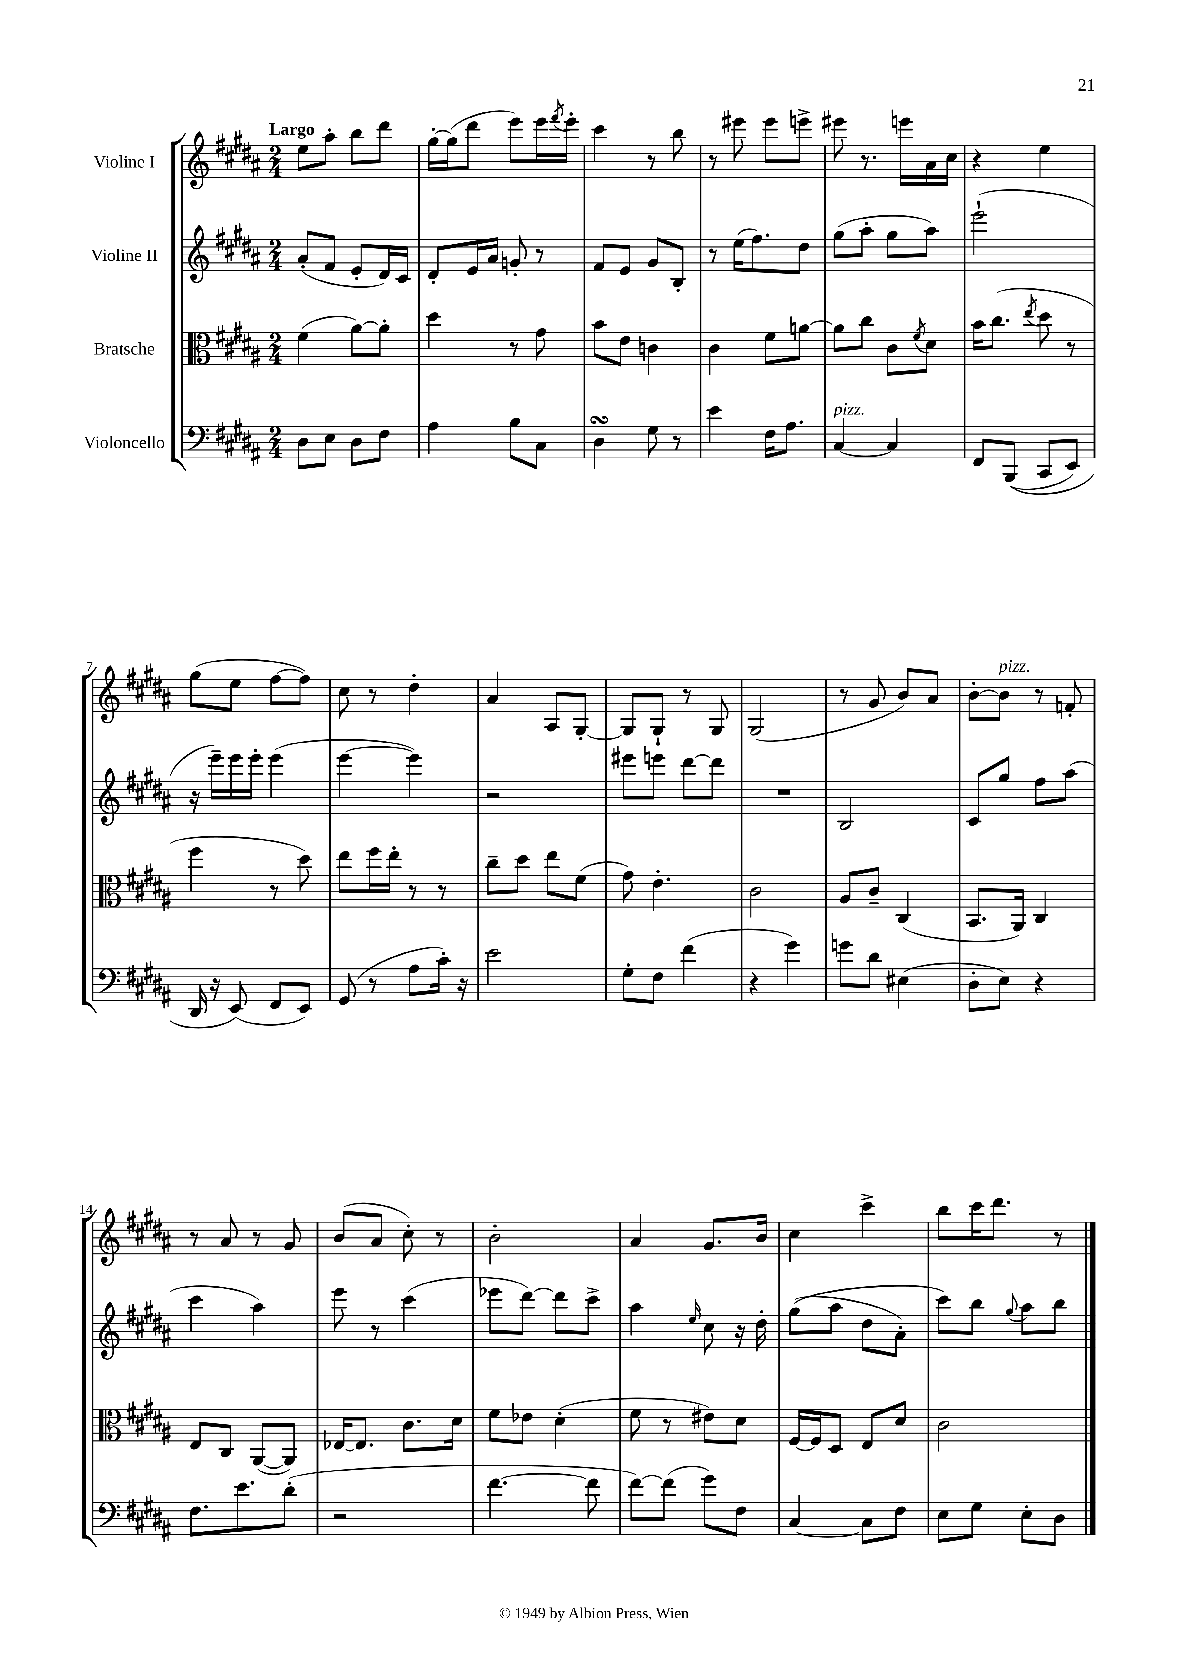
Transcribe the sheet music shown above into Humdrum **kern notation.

**kern	**kern	**kern	**kern
*part4	*part3	*part2	*part1
*staff4	*staff3	*staff2	*staff1
*I"Violoncello	*I"Bratsche	*I"Violine II	*I"Violine I
*clefF4	*clefC3	*clefG2	*clefG2
*k[f#c#g#d#a#]	*k[f#c#g#d#a#]	*k[f#c#g#d#a#]	*k[f#c#g#d#a#]
*M2/4	*M2/4	*M2/4	*M2/4
=1	=1	=1	=1
!	!	!	!LO:TX:a:B:t=Largo
8D#\L	(4f#\	(8a#'/L	8ee\L
8E\J	.	8f#/J	8aa#'\J
8D#\L	[8a#\L)	8e'/L	8bb\L
8F#\J	8a#'\J]	16d#/L)	8ddd#\J
.	.	16c#/JJ	.
=2	=2	=2	=2
4A#\	4dd#\	8d#'/L	[16gg#'\LL
.	.	.	(16gg#\J]
.	.	16e/L	8ddd#\J
.	.	16a#/JJ	.
8B\L	8r	8gn'/	8eee\L)
8C#\J	8g#\	8r	16eee\L
.	.	.	8qfff#/
.	.	.	16eee'\JJ
=3	=3	=3	=3
4D#sSsS\	8b\L	8f#/L	4ccc#\
.	8e\J	8e/J	.
8G#\	4cn\	8g#/L	8r
8r	.	8B'/J	8bb\
=4	=4	=4	=4
4e\	4c#\	8r	8r
.	.	(16ee\KL	8eee#X\
.	.	8.ff#\)	.
16F#\KL	8f#\L	.	8eee#\L
8.A#\J	.	.	.
.	[8an\J	8dd#\J	8eeen^\J
=5	=5	=5	=5
!LO:TX:a:i:t=pizz.	!	!	!
[4C#/	8a\L]	(8gg#\L	8eee#X\
.	8cc#\J	8aa#'\J	8.r
4C#/]	8c#\L	8gg#\L	.
.	.	.	16eeen\LL
.	8qf#/	.	.
.	8d#\J	8aa#\J)	16a#\
.	.	.	16cc#\JJ
=6	=6	=6	=6
8FF#/L	16b\KL	(2eee`\	4r
.	(8.cc#\J	.	.
((8BBB/J	.	.	.
.	8qee/	.	.
8CC#/L	8dd#\	.	4ee\
8EE/J)	8r	.	.
!!LO:LB:g=z
=7	=7	=7	=7
16DD#/	4ff#\	16r	(8gg#\L
16r	.	16eee~\LL)	.
(8EE/)	.	16eee\	8ee\J
.	.	16eee'\JJ	.
8FF#/L	8r	(4eee\	[8ff#\L
8EE/J)	8dd#\)	.	8ff#\J])
=8	=8	=8	=8
(8GG#/	8ee\L	[4eee\	8cc#\
8r	16ff#\L	.	8r
.	16ee'\JJ	.	.
8A#\L	8r	4eee\])	4dd#'\
16c#'\Jk)	8r	.	.
16r	.	.	.
=9	=9	=9	=9
2e\	8cc#~\L	2r	4a#/
.	8dd#\J	.	.
.	8ee\L	.	8A#/L
.	(8f#\J	.	[8G#'/J
=10	=10	=10	=10
8G#'\L	8g#\)	8eee#X\L	8G#/L]
8F#\J	4.e'\	8eeen\J	8G#`/J
(4f#\	.	[8ddd#\L	8r
.	.	8ddd#\J]	8G#/
=11	=11	=11	=11
4r	2c#\	2r	(2G#/
4g#\)	.	.	.
=12	=12	=12	=12
8gn\L	8A#/L	2B/	8r
8d#\J	8c#~/J	.	8g#/
(4E#X\	(4C#/	.	8b/L)
.	.	.	8a#/J
=13	=13	=13	=13
8D#'\L	8.BB/L	8c#/L	[8b'\L
!	!	!	!LO:TX:a:i:t=pizz.
8E\J)	.	8gg#/J	8b\J]
.	16AA#/Jk)	.	.
4r	4C#/	8ff#\L	8r
.	.	(8aa#\J	8fn'/
!!LO:LB:g=z
=14	=14	=14	=14
8.F#\L	8E/L	4ccc#\	8r
.	8C#/J	.	8a#/
8.e\	.	.	.
.	([8AA#/L	4aa#\)	8r
(8d#'\J	8AA#/J])	.	8g#/
=15	=15	=15	=15
2r	[16E-X/KL	8eee\	(8b/L
.	8.E-/J]	.	.
.	.	8r	8a#/J
.	8.c#\L	(4ccc#\	8cc#'\)
.	.	.	8r
.	16d#\Jk	.	.
=16	=16	=16	=16
[4.f#\	8f#\L	8eee-X\L	2b'\
.	8e-X\J	[8ddd#\J)	.
.	(4d#'\	8ddd#\L]	.
8f#\]	.	8ccc#^\J	.
=17	=17	=17	=17
[8f#\L)	8f#\	4aa#\	4a#/
(8f#\J]	8r	.	.
.	.	16qqee/	.
8g#\L)	8e#X\L)	8cc#\	8.g#/L
8F#\J	8d#\J	16r	.
.	.	16dd#'\	16b/Jk
=18	=18	=18	=18
[4C#/	[16F#/LL	((8gg#\L	4cc#\
.	16F#/J]	.	.
.	8D#/J	8aa#\J	.
8C#\L]	8E/L	8dd#\L	4ccc#^\
8F#\J	8d#/J	8a#'\J)	.
=19	=19	=19	=19
8E\L	2c#\	8ccc#\L)	8bb\L
8G#\J	.	8bb\J	16ccc#\K
.	.	.	8.ddd#\J
.	.	8qqgg#/	.
8E'\L	.	8aa#\L	.
8D#\J	.	8bb\J	8r
==	==	==	==
*-	*-	*-	*-
